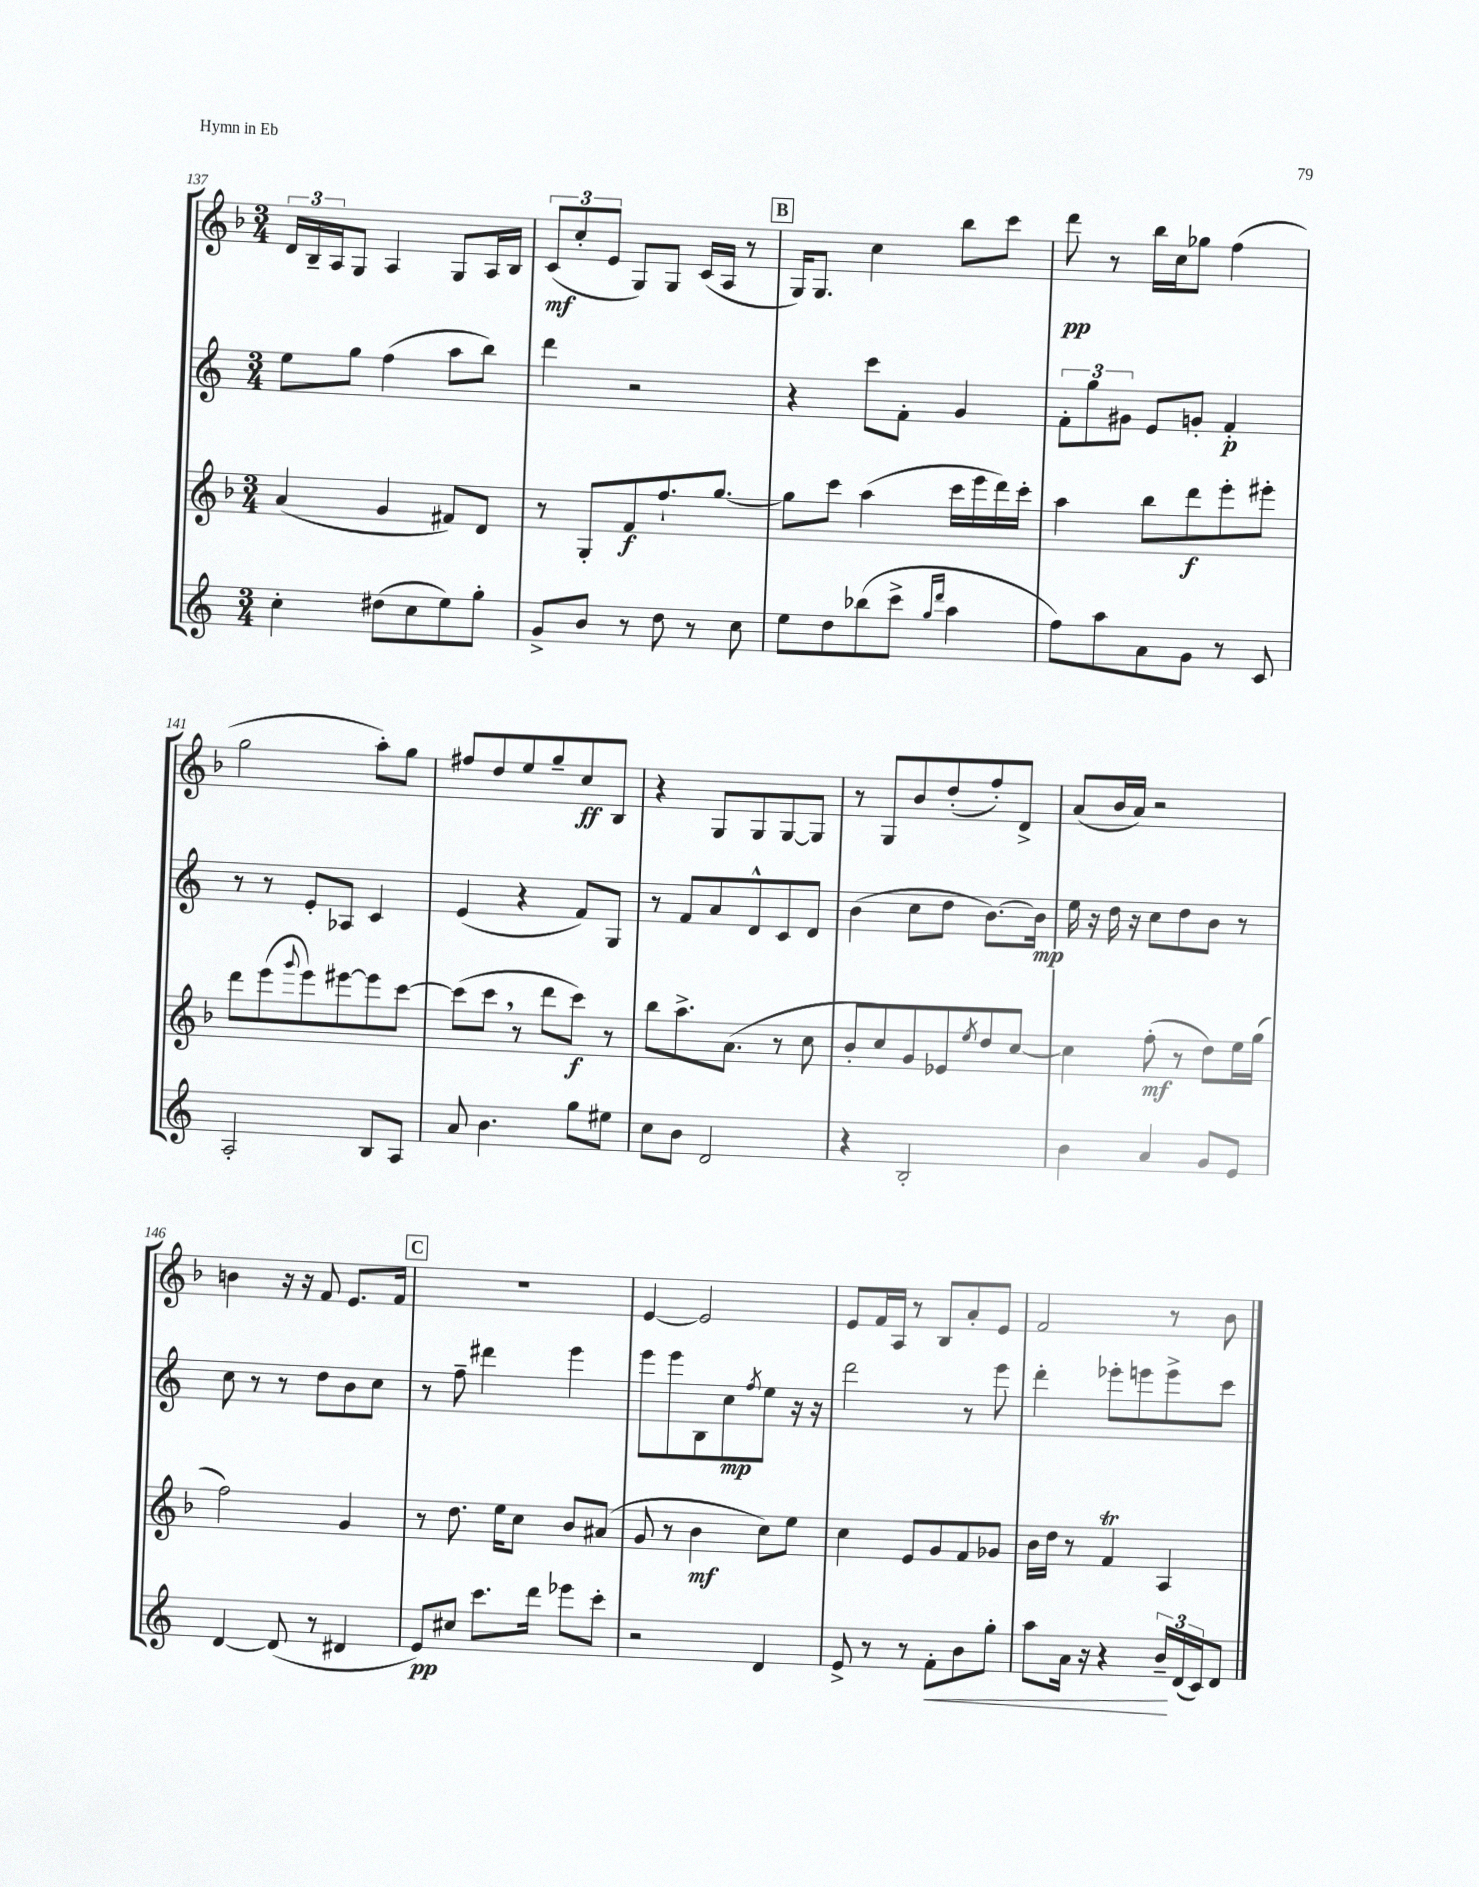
<<
\new StaffGroup <<
\new Staff = "s0" {
    \clef treble \key f \major \numericTimeSignature \time 3/4
    \tuplet 3/2 { d'16 bes16-- a16 } g8 a4 g8 a16 bes16 |
    \tuplet 3/2 { c'8\mf( c''8-. e'8 } g8) g8 c'16( a16 r8 |
    \mark \markup { \box "B" } g16) g8. c''4 bes''8 c'''8 |
    d'''8\pp r8 bes''16 c''16 ges''8 f''4( |
    g''2 a''8-.) g''8 |
    fis''8 d''8 e''8 g''8-- c''8\ff bes8 |
    r4 g8 g8 g8~ g8 |
    r8 g8 bes'8 d''8-.( f''8-.) d'8-> |
    a'8( bes'16 a'16) r2 |
    b'4 r16 r16 f'8 e'8. f'16 |
    \mark \markup { \box "C" } R2. |
    e'4~ e'2 |
    e'8 f'16 a16 r8 bes8 a'8-. e'8 |
    f'2 r8 bes'8 \bar "|." |
}
\new Staff = "s1" {
    \clef treble \key c \major \numericTimeSignature \time 3/4
    e''8 g''8 f''4( a''8 b''8) |
    d'''4 r2 |
    \mark \markup { \box "B" } r4 c'''8 f'8-. g'4 |
    \tuplet 3/2 { f'8-. g''8 gis'8 } e'8 g'8-. f'4-.\p |
    r8 r8 e'8-. aes8 c'4 |
    e'4( r4 f'8) g8 |
    r8 f'8 a'8 d'8-^ c'8 d'8 |
    b'4( c''8 d''8 b'8.~) b'16\mp |
    e''16 r16 d''16 r16 c''8 d''8 b'8 r8 |
    c''8 r8 r8 d''8 b'8 c''8 |
    \mark \markup { \box "C" } r8 f''8-- dis'''4 e'''4 |
    e'''8 e'''8 b8 c''8\mp \acciaccatura { f''8 } e''8 r16 r16 |
    d'''2 r8 e'''8 |
    d'''4-. ees'''8-. e'''8 e'''8-> c'''8 \bar "|." |
}
\new Staff = "s2" {
    \clef treble \key f \major \numericTimeSignature \time 3/4
    a'4( g'4 fis'8) d'8 |
    r8 g8-. f'8\f f''8.-! g''8.~ |
    \mark \markup { \box "B" } g''8 c'''8 a''4( c'''16 e'''16 d'''16) c'''16-. |
    a''4 bes''8 d'''8\f e'''8-. eis'''8-. |
    d'''8 e'''8( \appoggiatura { g'''8 } e'''8) eis'''8~ eis'''8 c'''8~ |
    c'''8( c'''8 \breathe r8 d'''8 c'''8\f) r8 |
    bes''8 a''8.-> a'8.( r8 c''8 |
    bes'8-. c''8) g'8 ees'8 \acciaccatura { e''8 } d''8 c''8~ |
    c''4 f''8-.\mf( r8 d''8) e''16 g''16( |
    f''2) g'4 |
    \mark \markup { \box "C" } r8 d''8. e''16 c''8 bes'8 ais'8( |
    g'8 r8 bes'4\mf c''8) e''8 |
    c''4 e'8 g'8 f'8 ges'8 |
    bes'16 d''16 r8 f'4\trill a4 \bar "|." |
}
\new Staff = "s3" {
    \clef treble \key c \major \numericTimeSignature \time 3/4
    c''4-. dis''8( c''8 e''8) g''8-. |
    g'8-> b'8 r8 d''8 r8 c''8 |
    \mark \markup { \box "B" } e''8 d''8 bes''8( c'''8-> \grace { g''16 d'''16 } a''4 |
    f''8) a''8 a'8 g'8 r8 c'8 |
    a2-. b8 a8 |
    a'8 b'4. g''8 eis''8 |
    c''8 b'8 d'2 |
    r4 b2-. |
    b'4 a'4 g'8 e'8 |
    d'4~ d'8( r8 dis'4 |
    \mark \markup { \box "C" } e'8\pp) cis''8 c'''8. d'''16 ees'''8 c'''8-. |
    r2 d'4 |
    e'8-> r8 r8 f'8-.\< b'8 g''8-. |
    a''8 a'16 r16 r4 \tuplet 3/2 { b'16--\! d'16( c'16) } d'8 \bar "|." |
}
>>
>>
\layout { \context { \Score currentBarNumber = #137 } }
